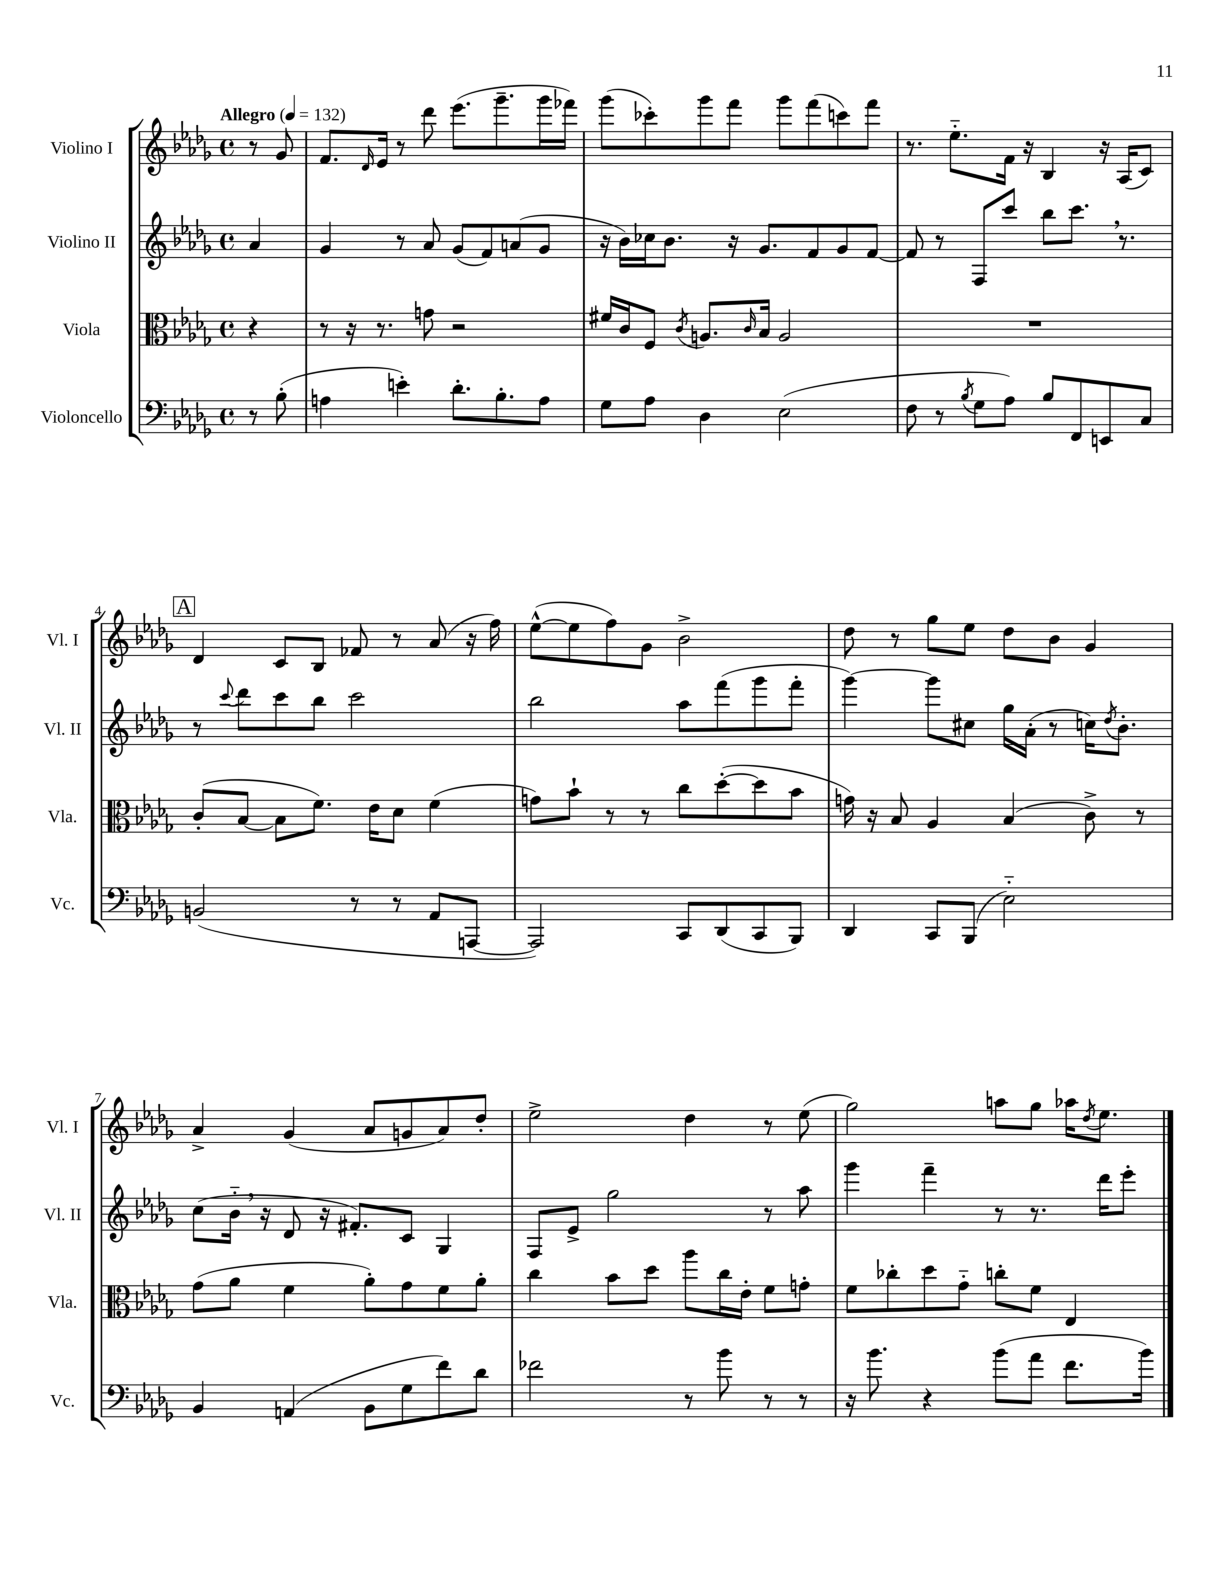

**kern	**kern	**kern	**kern
*part4	*part3	*part2	*part1
*staff4	*staff3	*staff2	*staff1
*I"Violoncello	*I"Viola	*I"Violino II	*I"Violino I
*I'Vc.	*I'Vla.	*I'Vl. II	*I'Vl. I
*clefF4	*clefC3	*clefG2	*clefG2
*k[b-e-a-d-g-]	*k[b-e-a-d-g-]	*k[b-e-a-d-g-]	*k[b-e-a-d-g-]
*M4/4	*M4/4	*M4/4	*M4/4
*met(c)	*met(c)	*met(c)	*met(c)
*MM132	*MM132	*MM132	*MM132
=	=	=	=
!	!	!	!LO:TX:a:B:t=Allegro
8r	4r	4a-/	8r
(8B-'\	.	.	8g-/
=1	=1	=1	=1
4An\	8r	4g-/	8.f/L
.	16r	.	.
.	.	.	16qqd-/
.	8.r	.	16e-/Jk
4en'\)	.	8r	8r
.	8gn\	8a-/	8ddd-\
8.d-'\L	2r	(8g-/L	(8.eee-\L
.	.	8f/)	.
8.B-'\	.	.	8.ggg-~\
.	.	(8an/	.
8A\J	.	8g-/J	16ggg-\L
.	.	.	16fff-X\JJ)
=2	=2	=2	=2
8G-\L	16f#X/LL	16r	(8ggg-\L
.	16c/J	16b-\LL)	.
8A-\J	8F/J	16cc-X\J	8ccc-X'\)
.	.	8.b-\J	.
.	8qc/	.	.
4D-\	8.An/L	.	8ggg-\
.	.	16r	8fff\J
.	16qqc/	.	.
.	16B-/Jk	8.g-/L	.
(2E-\	2A/	.	8ggg-\L
.	.	8f/	(8fff\
.	.	8g-/	8cccn\)
.	.	[8f/J	8fff\J
=3	=3	=3	=3
8F\	1r	8f/]	8.r
8r	.	8r	.
.	.	.	8.ee-\L
8qB-/	.	.	.
8G-\L	.	8F/L	.
8A-\J)	.	8ccc/J	16f\Jk
.	.	.	16r
8B-/L	.	8bb-\L	4B-/
8FF/	.	8.ccc,\J	.
8EEn/	.	.	16r
.	.	8.r	(16A-/KL
8C/J	.	.	8c/J)
!!LO:LB:g=z
!!LO:REH:place=s1:t=A
=4	=4	=4	=4
(2BBn/	(8c'/L	8r	4d-/
.	.	8qqccc/	.
.	[8B-/J	8ddd-\L	.
.	8B-\L]	8ccc\	8c/L
.	8.f\J)	8bb-\J	8B-/J
8r	.	2ccc\	8f-X/
.	16e-\KL	.	.
8r	8d-\J	.	8r
8AA-/L	(4f\	.	(8a-/
[8AAAn/J	.	.	16r
.	.	.	16ff\)
=5	=5	=5	=5
2AAA/])	8gn\L)	2bb-\	([8ee-^^\L
.	8b-`\J	.	8ee-\]
.	8r	.	8ff\)
.	8r	.	8g-\J
8CC/L	8cc\L	8aa-\L	2b-^\
(8DD-/	([8dd-'\	(8fff\	.
8CC/	8dd-\]	8ggg-\	.
8BBB-/J)	8b-\J	8fff'\J	.
=6	=6	=6	=6
4DD-/	16gn\)	[4ggg-\)	8dd-\
.	16r	.	.
.	8B-/	.	8r
8CC/L	4A-/	8ggg-\L]	8gg-\L
(8BBB-/J	.	8cc#X\J	8ee-\J
2E-\)	(4B-/	16gg-\LL	8dd-\L
.	.	(16a-'\JJ	.
.	.	8r	8b-\J
.	8c^\)	16ccn\KL)	4g-/
.	.	8qdd-/	.
.	.	8.b-'\J	.
.	8r	.	.
!!LO:LB:g=z
=7	=7	=7	=7
4BB-/	(8g-\L	(8cc\L	4a-^/
.	8a-\J	16b-,\Jk	.
.	.	16r	.
(4AAn/	4f\	8d-/	(4g-/
.	.	16r	.
.	.	8.f#X'/L)	.
8BB-\L	8a-'\L)	.	8a-/L
8G-\	8g-\	8c/J	8gn/
8f\)	8f\	4G-/	8a-/)
8d-\J	8a-'\J	.	8dd-'/J
=8	=8	=8	=8
2f-X\	4cc\	8F/L	2ee-^\
.	.	8e-^/J	.
.	8b-\L	2gg-\	.
.	8dd-\J	.	.
8r	8aa-\L	.	4dd-\
8b-\	16cc\L	.	.
.	16e-'\JJ	.	.
8r	8f\L	8r	8r
8r	8gn'\J	8aa-\	(8ee-\
=9	=9	=9	=9
16r	8f\L	4ggg-\	2gg-\)
8.b-\	.	.	.
.	8cc-X'\	.	.
4r	8dd-\	4fff~\	.
.	8g-\J	.	.
(8b-\L	8ccn'\L	8r	8aan\L
8a-\J	8f\J	8.r	8gg-\J
8.f\L	4E-/	.	16aa-X\KL
.	.	.	8qdd-/
.	.	16ddd-\KL	8.ee-\J
.	.	8eee-'\J	.
16b-\Jk)	.	.	.
==	==	==	==
*-	*-	*-	*-
